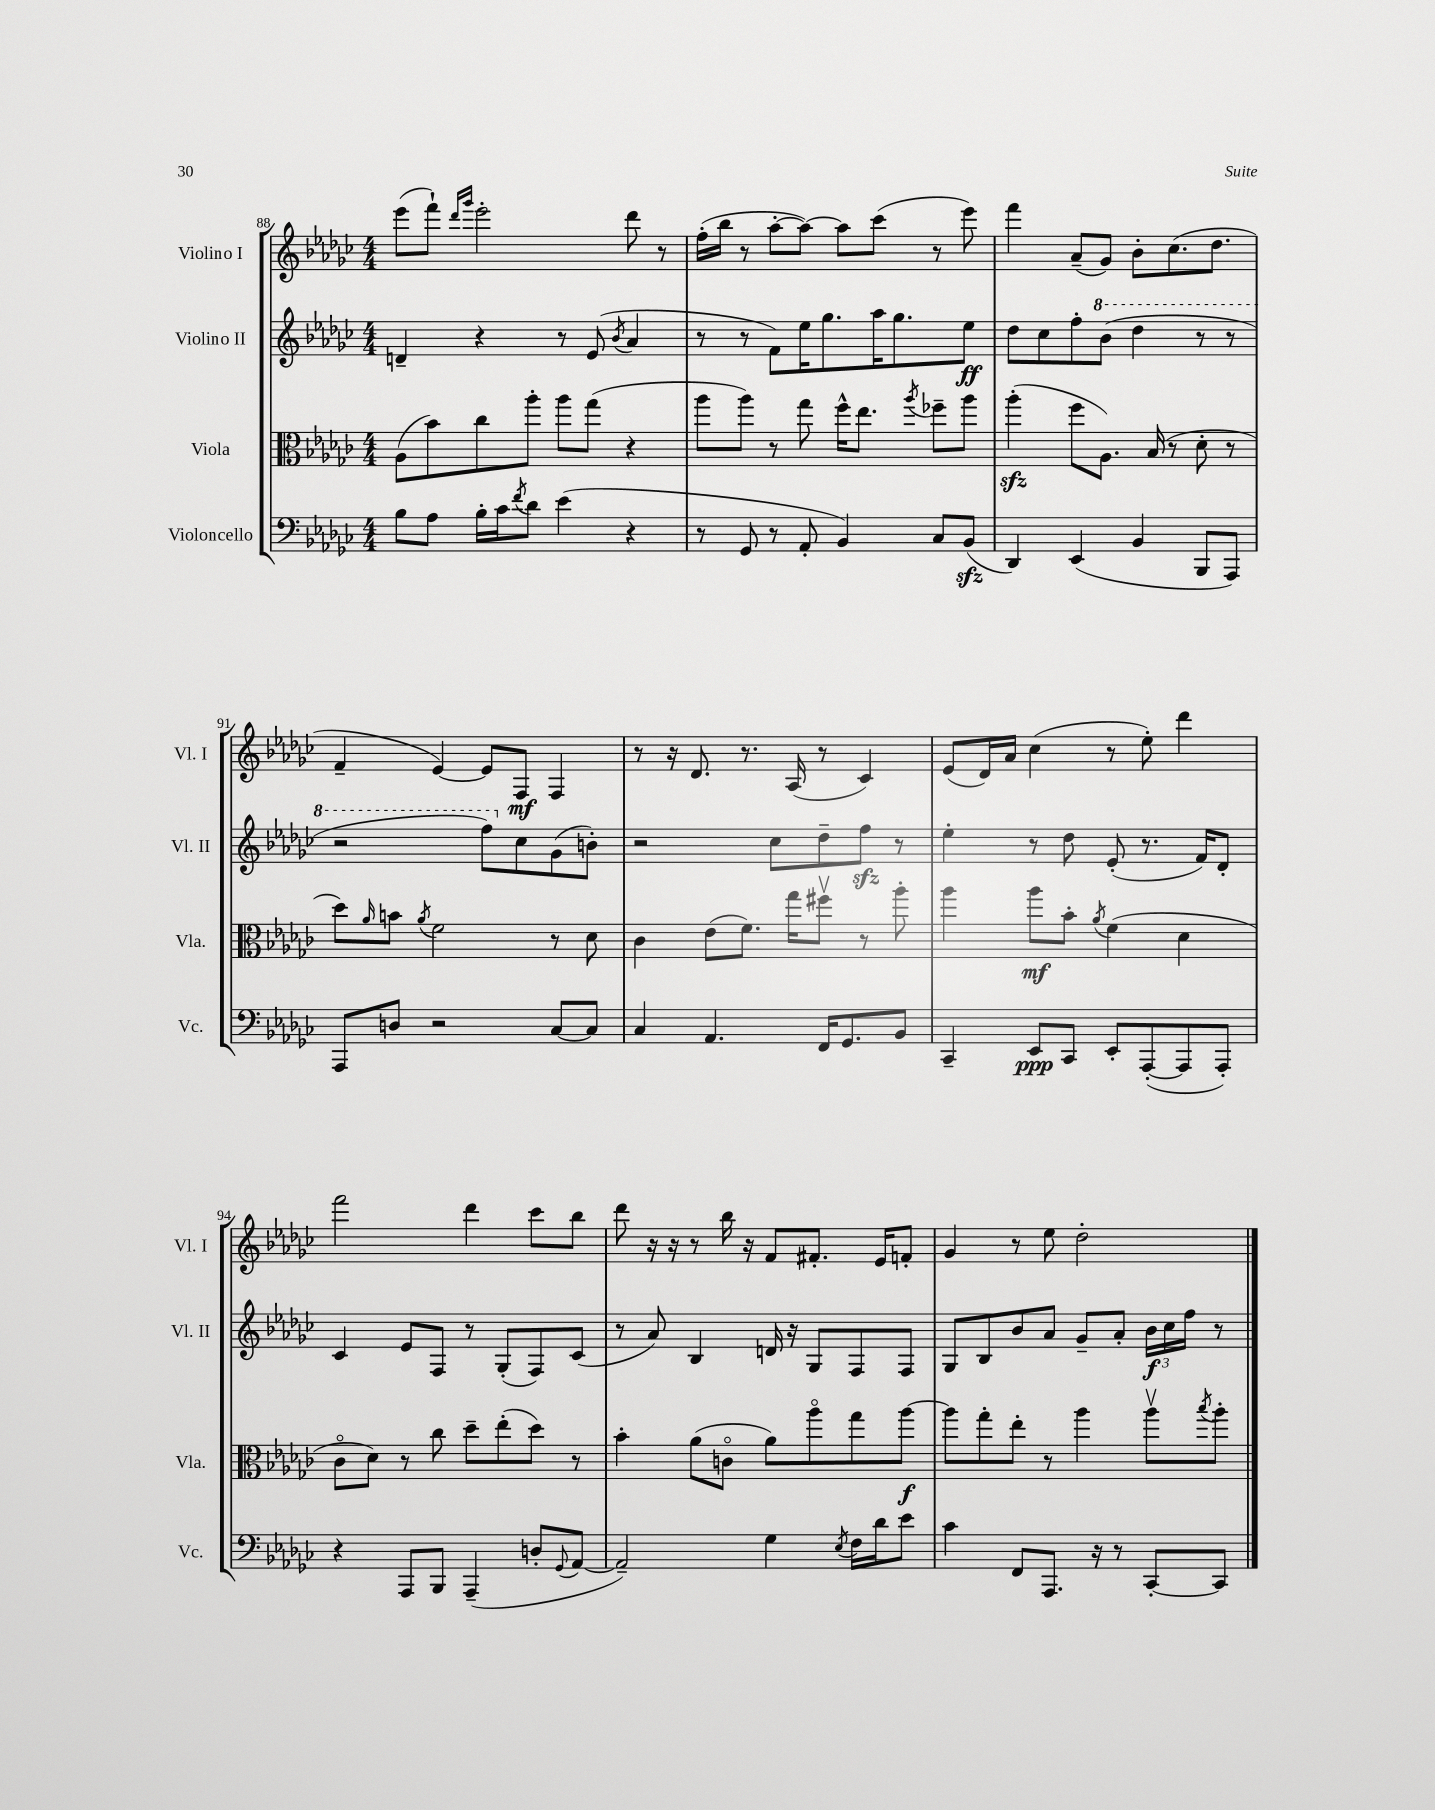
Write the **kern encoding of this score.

**kern	**dynam	**kern	**dynam	**kern	**dynam	**kern	**dynam
*part4	*part4	*part3	*part3	*part2	*part2	*part1	*part1
*staff4	*staff4	*staff3	*staff3	*staff2	*staff2	*staff1	*staff1
*I"Violoncello	*	*I"Viola	*	*I"Violino II	*	*I"Violino I	*
*I'Vc.	*	*I'Vla.	*	*I'Vl. II	*	*I'Vl. I	*
*clefF4	*	*clefC3	*	*clefG2	*	*clefG2	*
*k[b-e-a-d-g-c-]	*	*k[b-e-a-d-g-c-]	*	*k[b-e-a-d-g-c-]	*	*k[b-e-a-d-g-c-]	*
*M4/4	*	*M4/4	*	*M4/4	*	*M4/4	*
=88	=88	=88	=88	=88	=88	=88	=88
8B-\L	.	(8A-\L	.	4dn~/	.	(8eee-\L	.
8A-\J	.	8b-\)	.	.	.	8fff`\J)	.
.	.	.	.	.	.	16qqddd-/LL	.
.	.	.	.	.	.	16qqggg-/JJ	.
16B-'\LL	.	8cc-\	.	4r	.	2eee-'\	.
16c-\J	.	.	.	.	.	.	.
8qf/	.	.	.	.	.	.	.
8d-\J	.	8aa-'\J	.	.	.	.	.
(4e-\	.	8aa-\L	.	8r	.	.	.
.	.	(8gg-\J	.	(8e-/	.	.	.
.	.	.	.	8qb-/	.	.	.
4r	.	4r	.	4a-/	.	8ddd-\	.
.	.	.	.	.	.	8r	.
=89	=89	=89	=89	=89	=89	=89	=89
8r	.	8aa-\L	.	8r	.	(16ff'\LL	.
.	.	.	.	.	.	16bb-\JJ	.
8GG-/	.	8aa-\J)	.	8r	.	8r	.
8r	.	8r	.	8f\L)	.	[8aa-'\L	.
8AA-'/	.	8gg-\	.	16ee-\K	.	8aa-\J_)	.
.	.	.	.	8.gg-\	.	.	.
4BB-/)	.	16ff^^\KL	.	.	.	8aa-\L]	.
.	.	8.ee-\J	.	.	.	.	.
.	.	.	.	16aa-\K	.	(8ccc-\J	.
.	.	.	.	8.gg-\	.	.	.
.	.	8qaa-/	.	.	.	.	.
8C-/L	.	8ff-X~\L	.	.	.	8r	.
(8BB-zz/J	.	8aa-\J	.	8ee-\J	ff	8eee-\)	.
=90	=90	=90	=90	=90	=90	=90	=90
4DD-/)	.	(4aa-zz'\	.	8dd-\L	.	4fff\	.
.	.	.	.	8cc-\	.	.	.
(4EE-/	.	8ff\L	.	8ff'\	.	(8a-~/L	.
*	*	*	*	*8va	*	*	*
.	.	8.A-\J)	.	(8bb-\J	.	8g-/J)	.
4BB-/	.	.	.	4ddd-\	.	8b-'\L	.
.	.	(16B-/	.	.	.	.	.
.	.	8r	.	.	.	(8.cc-\	.
8BBB-/L	.	8d-'\	.	8r	.	.	.
.	.	.	.	.	.	8.dd-\J	.
8AAA-/J)	.	8r	.	8r	.	.	.
!!LO:LB:g=z
=91	=91	=91	=91	=91	=91	=91	=91
8AAA-/L	.	8dd-\L)	.	2r	.	4f~/	.
.	.	16qqa-/	.	.	.	.	.
8Dn/J	.	8bn\J	.	.	.	.	.
.	.	8qa-/	.	.	.	.	.
2r	.	2f\	.	.	.	[4e-/)	.
.	.	.	.	8fff\L)	.	8e-/L]	.
*	*	*	*	*X8va	*	*	*
.	.	.	.	8cc-\	.	8F/J	mf
[8C-/L	.	8r	.	(8g-\	.	4F/	.
8C-/J]	.	8d-\	.	8bn'\J)	.	.	.
=92	=92	=92	=92	=92	=92	=92	=92
4C-/	.	4c-\	.	2r	.	8r	.
.	.	.	.	.	.	16r	.
.	.	.	.	.	.	8.d-/	.
4.AA-/	.	(8e-\L	.	.	.	.	.
.	.	8.f\J)	.	.	.	8.r	.
.	.	.	.	8cc-\L	.	.	.
.	.	16gg-\KL	.	.	.	(16A-/	.
16FF/KL	.	8ff#Xv\J	.	8dd-~\	.	8r	.
8.GG-/	.	.	.	.	.	.	.
.	.	8r	.	8ffzz\J	.	4c-/)	.
8BB-/J	.	8aa-'\	.	8r	.	.	.
=93	=93	=93	=93	=93	=93	=93	=93
4CC-~/	.	4aa-\	.	4ee-'\	.	(8e-/L	.
.	.	.	.	.	.	16d-/L)	.
.	.	.	.	.	.	16a-/JJ	.
8EE-/L	ppp	8aa-\L	mf	8r	.	(4cc-\	.
8CC-/J	.	8b-'\J	.	8dd-\	.	.	.
.	.	8qa-/	.	.	.	.	.
8EE-'/L	.	(4f\	.	(8e-'/	.	8r	.
([8AAA-'/	.	.	.	8.r	.	8ee-'\)	.
8AAA-/]	.	4d-\	.	.	.	4ddd-\	.
.	.	.	.	16f/KL)	.	.	.
8AAA-'/J)	.	.	.	8d-'/J	.	.	.
!!LO:LB:g=z
=94	=94	=94	=94	=94	=94	=94	=94
4r	.	8c-\L	.	4c-/	.	2fff\	.
.	.	8d-\J)	.	.	.	.	.
8AAA-/L	.	8r	.	8e-/L	.	.	.
8BBB-/J	.	8cc-\	.	8F/J	.	.	.
(4AAA-~/	.	8dd-~\L	.	8r	.	4ddd-\	.
.	.	(8ee-'\	.	(8G-'/L	.	.	.
8Dn'/L	.	8dd-\J)	.	8F/)	.	8ccc-\L	.
8qqGG-/	.	.	.	.	.	.	.
[8AA-/J	.	8r	.	(8c-/J	.	8bb-\J	.
=95	=95	=95	=95	=95	=95	=95	=95
2AA-~/])	.	4b-'\	.	8r	.	8ddd-\	.
.	.	.	.	8a-/)	.	16r	.
.	.	.	.	.	.	16r	.
.	.	(8a-\L	.	4B-/	.	8r	.
.	.	8cn\J	.	.	.	16bb-\	.
.	.	.	.	.	.	16r	.
4G-\	.	8a-\L)	.	16dn/	.	8f/L	.
.	.	.	.	16r	.	.	.
.	.	8aa-\	.	8G-/L	.	8.f#X'/J	.
8qE-/	.	.	.	.	.	.	.
16F\LL	.	8gg-\	.	8F/	.	.	.
16d-\J	.	.	.	.	.	16e-/KL	.
8e-\J	.	[8aa-\J	f	8F/J	.	8fn'/J	.
=96	=96	=96	=96	=96	=96	=96	=96
4c-\	.	8aa-\L]	.	8G-/L	.	4g-/	.
.	.	8gg-'\	.	8B-/	.	.	.
8FF/L	.	8ee-'\J	.	8b-/	.	8r	.
8.AAA-/J	.	8r	.	8a-/J	.	8ee-\	.
.	.	4aa-\	.	8g-~/L	.	2dd-'\	.
16r	.	.	.	.	.	.	.
8r	.	.	.	8a-'/J	.	.	.
[8CC-'/L	.	8aa-v\L	.	24b-\LL	f	.	.
.	.	.	.	24cc-\	.	.	.
.	.	.	.	24ff\JJ	.	.	.
.	.	8qbb-/	.	.	.	.	.
8CC-/J]	.	8aa-'\J	.	8r	.	.	.
==	==	==	==	==	==	==	==
*-	*-	*-	*-	*-	*-	*-	*-
